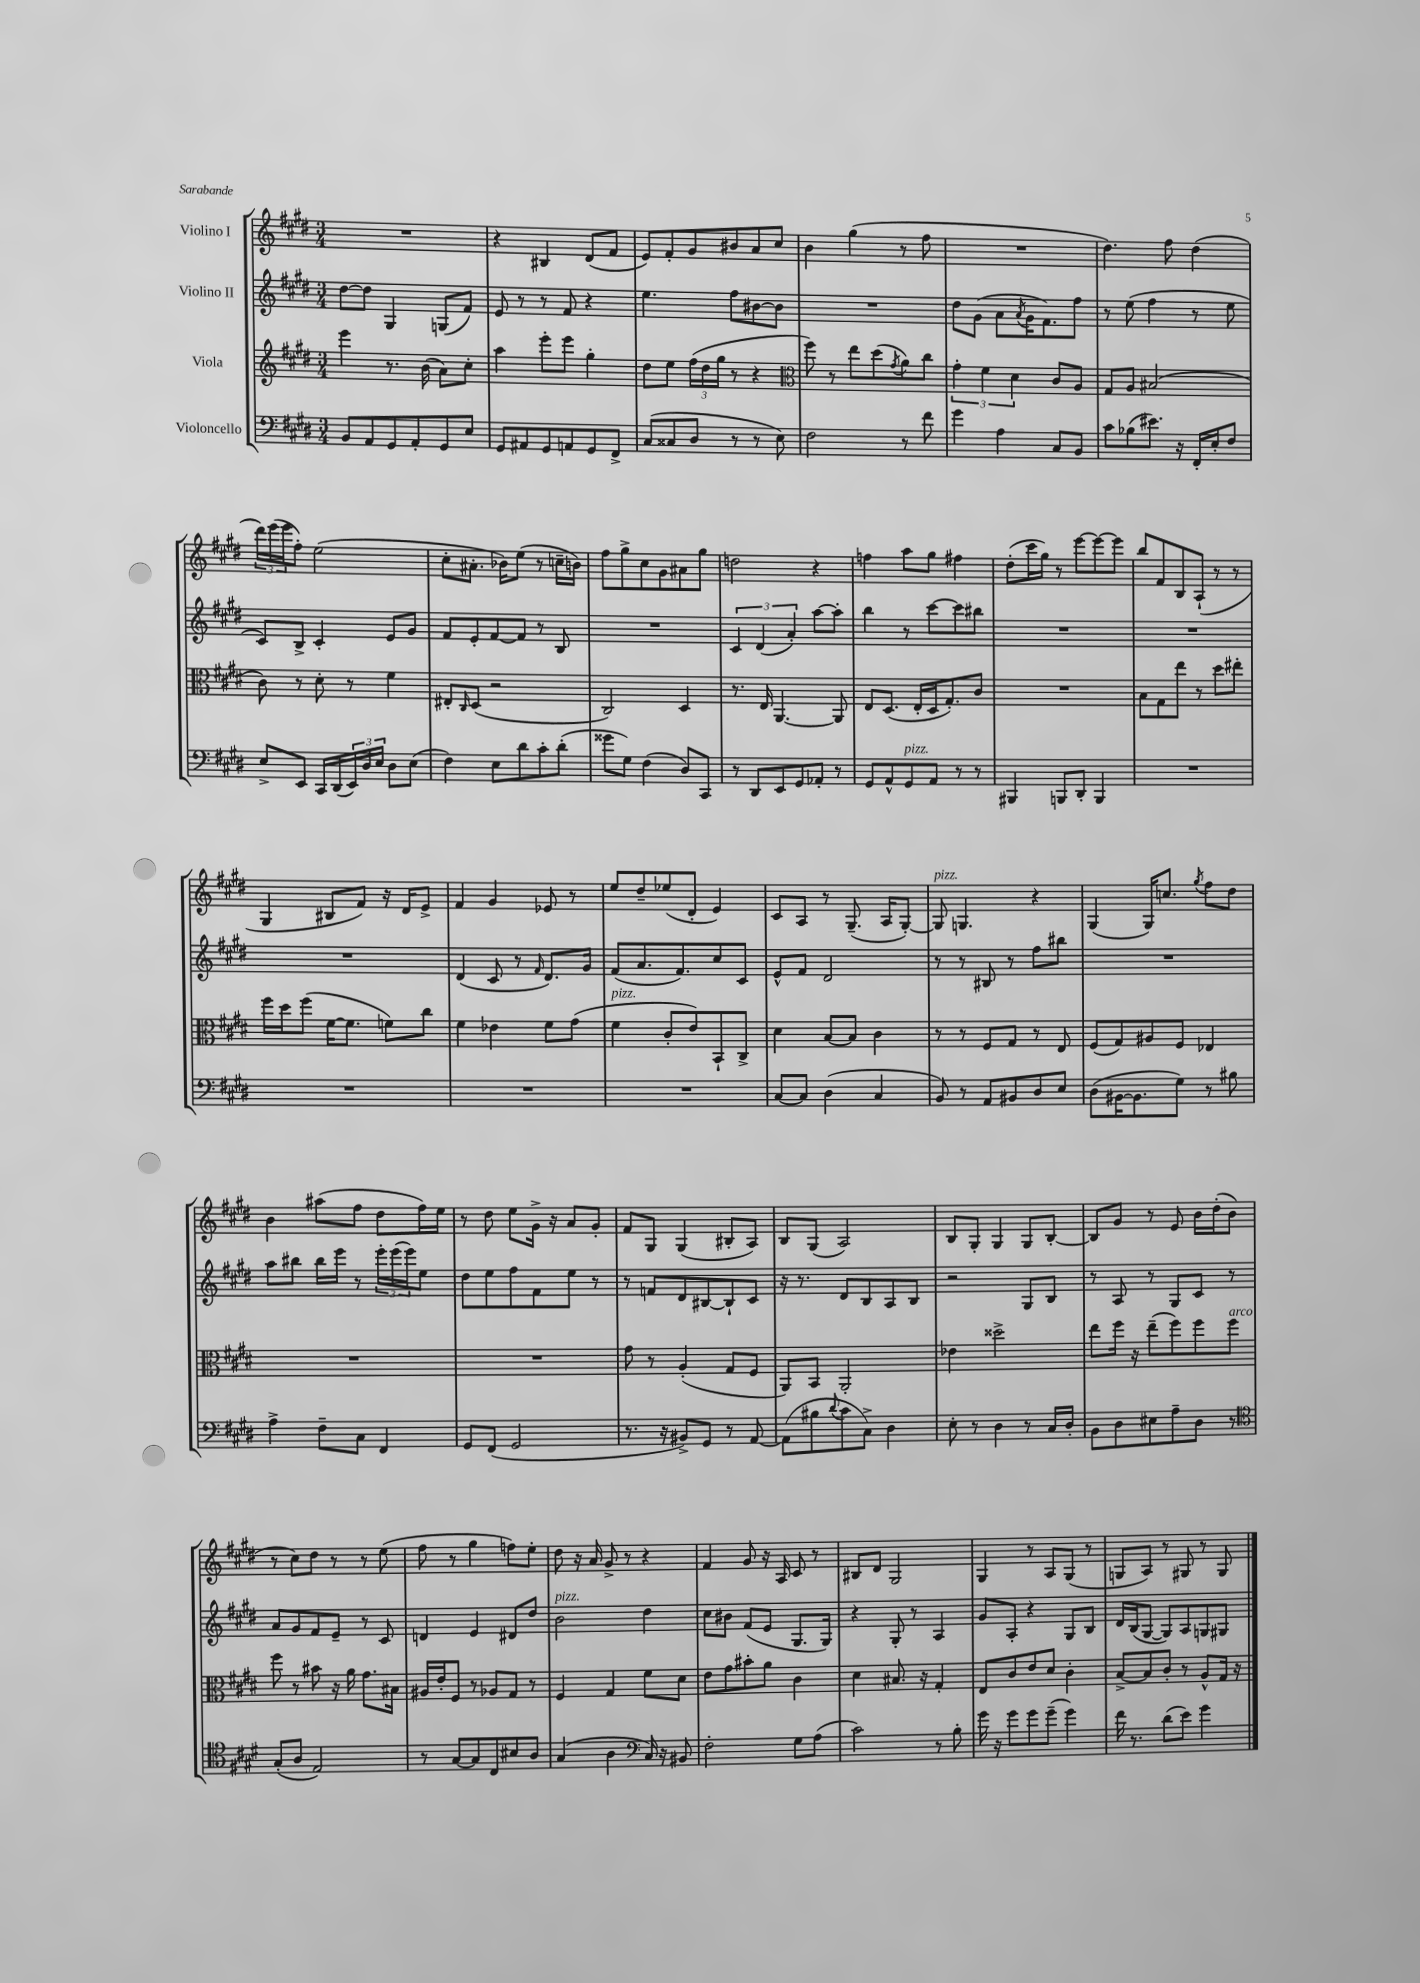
<<
\new StaffGroup <<
\new Staff = "s0" \with { instrumentName = "Violino I" } {
    \clef treble \key e \major \numericTimeSignature \time 3/4
    R2. |
    r4 bis4 dis'8( fis'8 |
    e'8) fis'8-. gis'8 bis'8 a'8 cis''8 |
    b'4 gis''4( r8 fis''8 |
    R2. |
    dis''4.) fis''8 dis''4( |
    \tuplet 3/2 { dis'''16) e'''16( e'''16 } fis''8-.) e''2( |
    cis''8-. ais'8.-. bes'16) e''8( r8 c''16-- b'16) |
    fis''8 gis''8-> cis''8 gis'8 ais'8 gis''8 |
    d''2 r4 |
    f''4 a''8 gis''8 fis''4 |
    dis''8-.( cis'''16 gis''16) r8 e'''8~ e'''8~ e'''8 |
    b''8 fis'8 b8 a8-!( r8 r8 |
    gis4 bis8 fis'8) r16 dis'16 e'8-> |
    fis'4 gis'4 ees'8 r8 |
    e''8 dis''8-- ees''8( dis'8-. e'4) |
    cis'8 a8 r8 gis8.--( a16 gis8~-.) |
    gis8^\markup { \italic "pizz." } g4. r4 |
    gis4( gis16) c''8. \acciaccatura { gis''8 } fis''8 dis''8 |
    b'4 ais''8( fis''8 dis''8 fis''16) e''16 |
    r8 dis''8 e''8 gis'16-> r16 a'8 gis'8-. |
    fis'8 gis8 gis4( bis8-. a8) |
    b8 gis8( a2) |
    b8 gis8-. gis4 gis8 b8~-. |
    b8 gis'8 r8 e'8 b'16 dis''16-.( b'8 |
    r8 cis''8) dis''8 r8 r8 e''8( |
    fis''8 r8 gis''4 f''8) e''8-. |
    dis''8 r16 a'16 gis'8-> r8 r4 |
    fis'4 gis'8 r16 a16 cis'8 r8 |
    bis8 dis'8 gis2 |
    gis4 r8 a8 gis8( r8 |
    g8 a8) r8 gis8 r8 gis8 \bar "|." |
}
\new Staff = "s1" \with { instrumentName = "Violino II" } {
    \clef treble \key e \major \numericTimeSignature \time 3/4
    dis''8~ dis''8 gis4 g8( fis'8) |
    e'8 r8 r8 fis'8 r4 |
    e''4. fis''8 bis'8~ bis'8 |
    R2. |
    dis''8 gis'8( a'8 \acciaccatura { a'8 } gis'16 fis'8.) fis''8 |
    r8 e''8( fis''4 r8 e''8 |
    cis'8) b8-> cis'4-. e'8 gis'8 |
    fis'8 e'8-. fis'8~ fis'8 r8 b8 |
    R2. |
    \tuplet 3/2 { cis'4 dis'4( a'4-.) } a''8~ a''8-. |
    b''4 r8 cis'''8~ cis'''8 bis''8 |
    R2. |
    R2. |
    R2. |
    dis'4( cis'8 r8 \grace { fis'16 } dis'8.) gis'16 |
    fis'8( a'8. fis'8.) cis''8 cis'8 |
    e'8-^ fis'8 dis'2 |
    r8 r8 bis8 r8 fis''8 bis''8 |
    R2. |
    a''8 bis''8 bis''16 e'''16 r8 \tuplet 3/2 { e'''16-. e'''16( e'''16) } e''8 |
    dis''8 e''8 fis''8 fis'8 e''8 r8 |
    r8 f'8 dis'8 bis8~ bis8-! cis'8 |
    r16 r8. dis'8 b8 a8 b8 |
    r2 gis8 b8 |
    r8 a8 r8 gis8 cis'8 r8 |
    a'8 gis'8 fis'8 e'8-- r8 cis'8 |
    d'4 e'4 dis'8 dis''8 |
    b'2^\markup { \italic "pizz." } dis''4 |
    cis''8 bis'8 fis'8( e'8 gis8. gis16) |
    r4 gis8-. r8 a4 |
    gis'8 a8-. r4 gis8 b8 |
    dis'16 b16( gis8~ gis8) a8 g8 gis8 \bar "|." |
}
\new Staff = "s2" \with { instrumentName = "Viola" } {
    \clef treble \key e \major \numericTimeSignature \time 3/4
    e'''4 r8. b'16( a'8) cis''8-. |
    a''4 e'''8-. e'''8 gis''4-. |
    dis''8 e''8 \tuplet 3/2 { fis''16( dis''16 gis''16 } r8 r4 |
    \clef alto fis''8) r8 e''8 dis''8( \acciaccatura { gis'8 } a'8) cis''8 |
    \tuplet 3/2 { gis'4-. fis'4 dis'4 } cis'8 a8 |
    gis8 a8 bis2( |
    cis'8) r8 dis'8-. r8 fis'4 |
    eis8-. \grace { cis16 } dis8( r2 |
    cis2) dis4 |
    r8. e16 a,4.~ a,8 |
    e8 dis8.( e16-. dis16 gis8.-.) cis'8 |
    R2. |
    b8 gis8 e''8 r8 dis''8 eis''8-. |
    fis''16 dis''16 fis''8( fis'16~ fis'8. f'8) cis''8 |
    fis'4 ees'4 fis'8 gis'8( |
    fis'4^\markup { \italic "pizz." } cis'8-. e'8) b,8-! cis8-> |
    dis'4 b8~ b8 cis'4 |
    r8 r8 fis8 gis8 r8 e8 |
    fis8( gis8) ais8 fis8 ees4 |
    R2. |
    R2. |
    gis'8 r8 a4-.( gis8 fis8 |
    a,8) b,8 a,2-. |
    ees'4 disis''2-> |
    e''8 fis''16 r16 e''8--( fis''8) fis''8 fis''8^\markup { \italic "arco" } |
    fis''8 r8 bis'8 r16 a'16 gis'8. bis16 |
    ais16 e'16-. fis8 r8 aes8 gis8 r8 |
    fis4 gis4 fis'8 dis'8 |
    e'8 gis'8 bis'8-. a'8 cis'4 |
    dis'4 bis8. r16 gis4-. |
    e8 cis'8 e'8 dis'8 cis'4-. |
    b8~-> b8 cis'8-. r8 a8-^ gis16 r16 \bar "|." |
}
\new Staff = "s3" \with { instrumentName = "Violoncello" } {
    \clef bass \key e \major \numericTimeSignature \time 3/4
    b,8 a,8 gis,8 a,8-. gis,8 e8 |
    gis,8 ais,8 gis,8 a,8 gis,8 fis,8-> |
    cis8( cisis8 dis8 r8 r8 e8) |
    fis2 r8 fis'8 |
    gis'4 a4 cis8 b,8 |
    cis'8 bes8( eis'8.) r16 fis,16-. e16-. fis8 |
    e8-> e,8 cis,16 dis,16( \tuplet 3/2 { e,16) dis16 e16 } dis8 e8( |
    fis4) e8 dis'8 cis'8-. dis'8-.( |
    gisis'8 gis8) fis4( dis8) cis,8 |
    r8 dis,8 e,8 gis,8 aes,8-. r8 |
    gis,8 a,8-^ gis,8^\markup { \italic "pizz." } a,8 r8 r8 |
    bis,,4 b,,8 dis,8-. b,,4 |
    R2. |
    R2. |
    R2. |
    R2. |
    cis8~ cis8 dis4( cis4 |
    b,8) r8 a,8 bis,8 dis8 e8 |
    dis8( bis,16~ bis,8. gis8) r8 bis8 |
    a4-> fis8-- cis8 fis,4 |
    gis,8 fis,8( gis,2 |
    r8. r16 bis,8->) gis,8 r8 a,8~ |
    a,8( bis8 \appoggiatura { dis'8 } cis'8 cis8->) dis4 |
    e8-. r8 dis4 r8 cis16 dis16-. |
    b,8 dis8 eis8 a8-- dis8 r8 |
    \clef tenor gis8-.( a8 e2) |
    r8 gis8~ gis8 cis8 bis8 a8 |
    gis4( a4 \clef bass cis16) r16 bis,8 |
    fis2-. gis8 a8( |
    cis'2) r8 b8-. |
    gis'16 r16 gis'8 gis'8 gis'8--( gis'4) |
    fis'16 r8. dis'8( e'8) gis'4 \bar "|." |
}
>>
>>
\layout { \context { \Score \remove "Bar_number_engraver" } }
